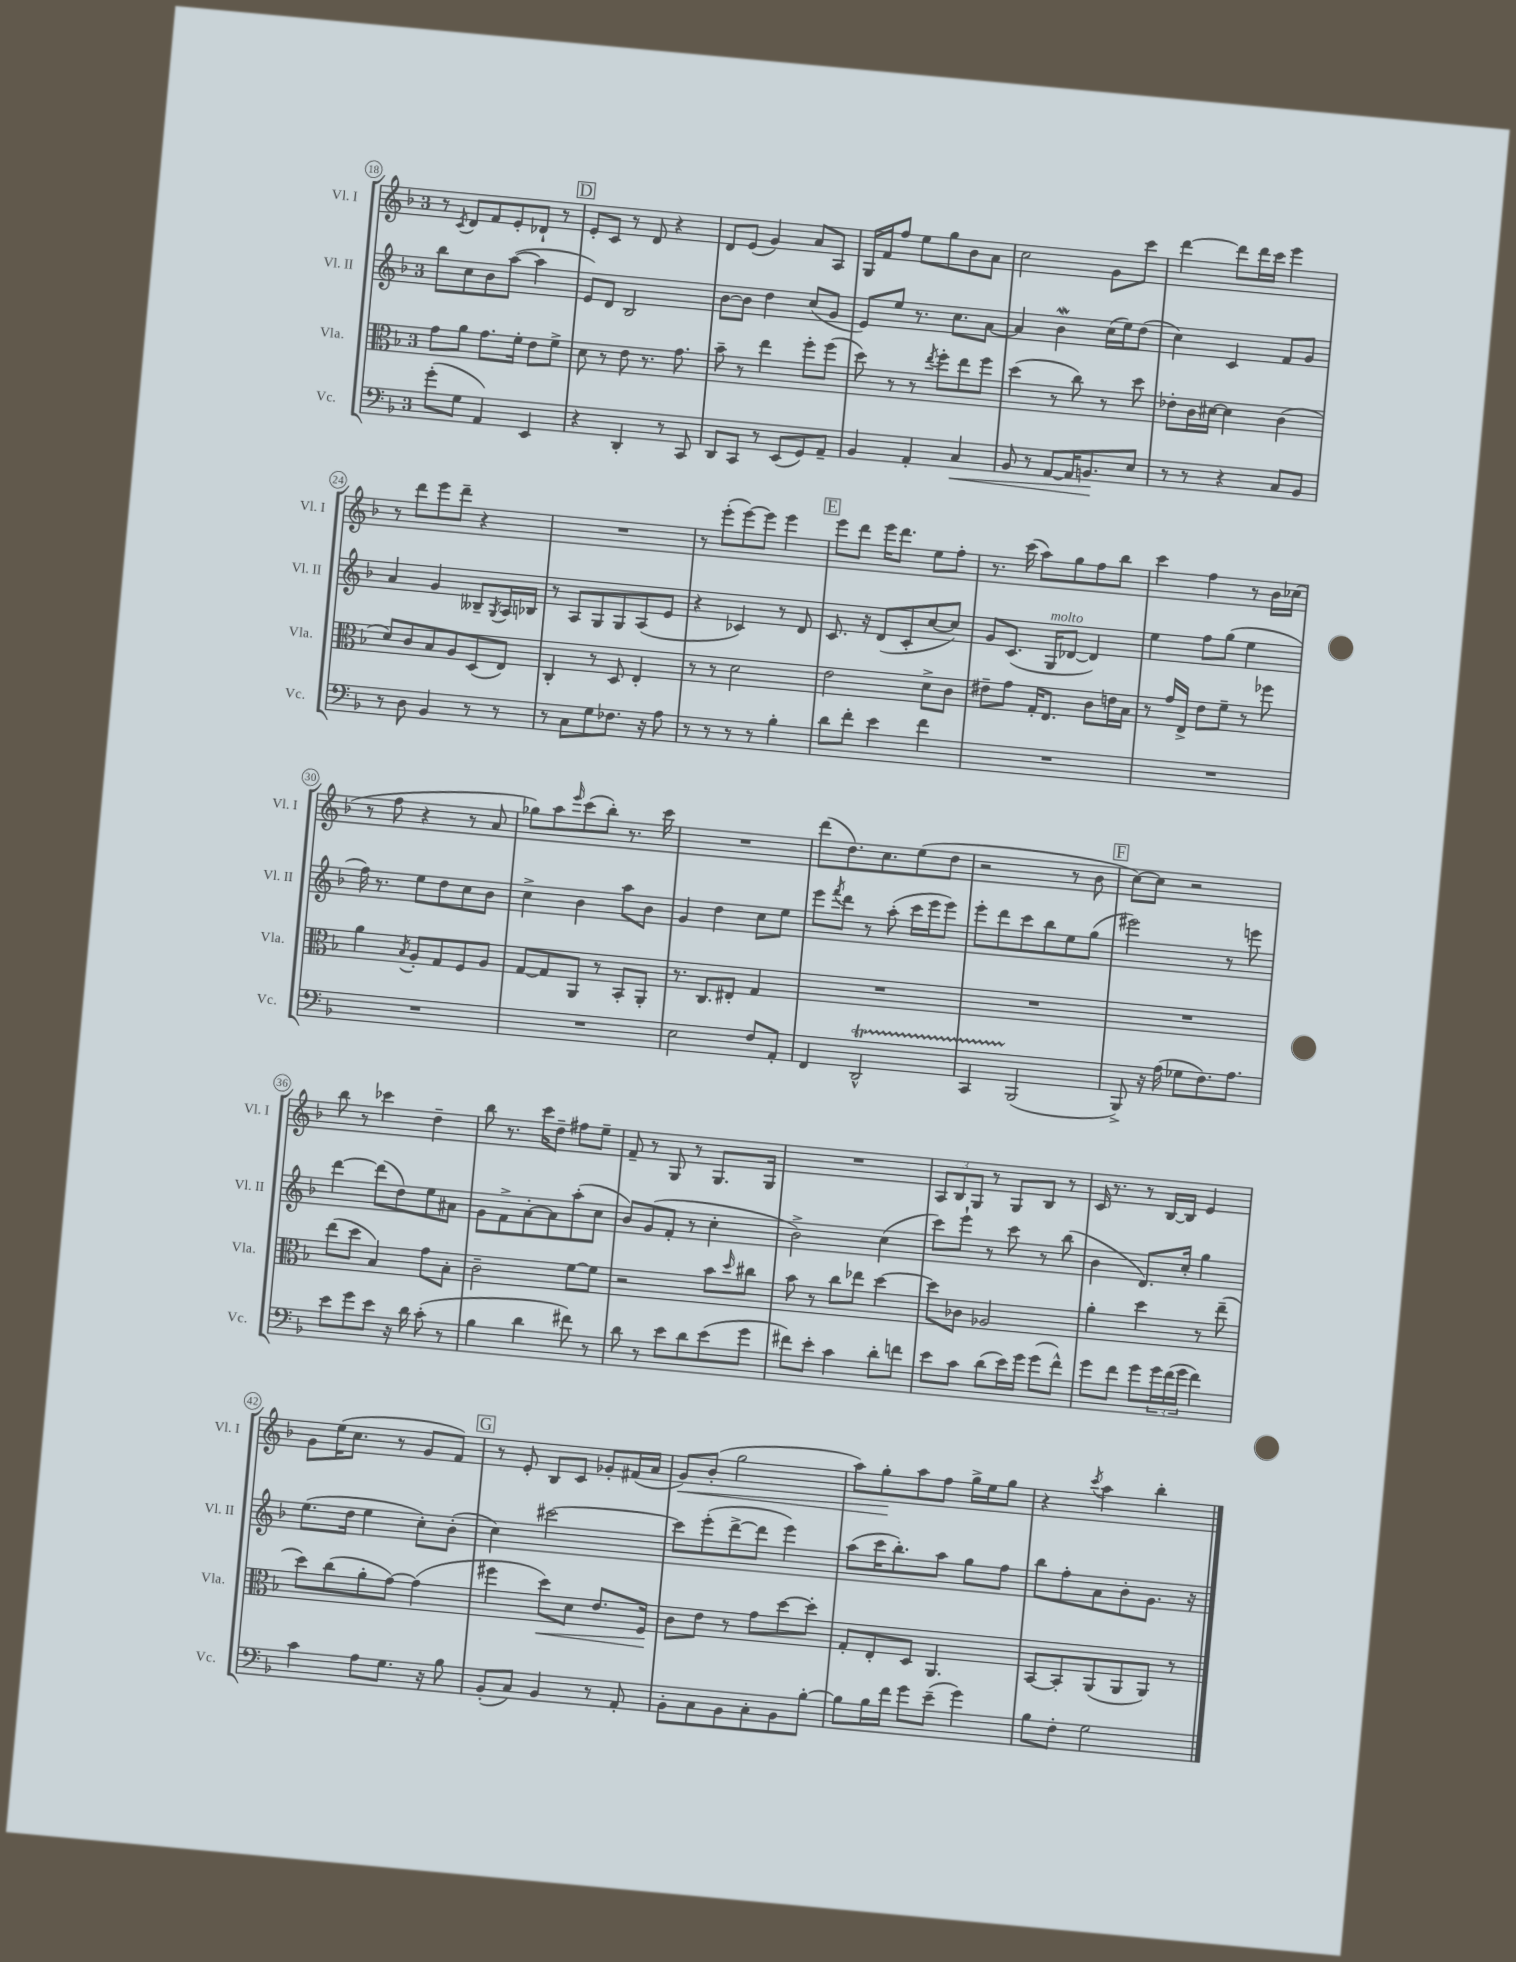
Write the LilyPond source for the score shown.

<<
\new StaffGroup <<
\new Staff = "s0" \with { instrumentName = "Vl. I" shortInstrumentName = "Vl. I" } {
    \clef treble \key f \major \once \override Staff.TimeSignature.style = #'single-digit \time 3/4
    r8 \acciaccatura { c'8 } d'8 f'8 e'8-. des'8-! r8 |
    \mark \markup { \box "D" } e'8-. c'8 r8 d'8 r4 |
    d'8 e'8( g'4) a'8 a8 |
    g16 f'16 f''8 e''8 g''8 bes'8 a'8 |
    c''2 g'8 c'''8 |
    d'''4~ d'''8 d'''16 c'''16 e'''4 |
    r8 d'''8 e'''8 d'''8-- r4 |
    R2. |
    r8 e'''8-.( e'''8~) e'''8 e'''4 |
    \mark \markup { \box "E" } e'''8 d'''8 e'''16 d'''8. e''8 f''8-. |
    r8. c'''16( a''8) g''8 f''8 bes''8 |
    c'''4 f''4 r8 bes'16 ces''16( |
    r8 f''8 r4 r8 a'8 |
    ges''8) a''8 \grace { e'''16 } c'''8( bes''8-.) r8. c'''16 |
    R2. |
    d'''8( d''8.) c''8. e''8( d''8 |
    r2 r8 bes'8 |
    \mark \markup { \box "F" } c''8~) c''8 r2 |
    bes''8 r8 ces'''4 d''4-- |
    bes''8 r8. c'''16 d''8-- fis''8 e''8-- |
    f'8-- r8 g8 r8 g8. g16 |
    R2. |
    \tuplet 3/2 { a8 bes8 g8 } r8 g8 bes8 r8 |
    c'16 r8. r8 bes16~ bes16 e'4 |
    g'8 e''16( c''8. r8 g'8 f'8) |
    \mark \markup { \box "G" } r8 e'8-. bes8 c'8 ges'8-. fis'16( a'16 |
    g'8\<) bes'8-.( g''2 |
    a''8) g''8-.\! a''8 f''8 g''16-> e''16 g''8 |
    r4 \acciaccatura { c'''8 } a''4 bes''4-. \bar "|." |
}
\new Staff = "s1" \with { instrumentName = "Vl. II" shortInstrumentName = "Vl. II" } {
    \clef treble \key f \major \once \override Staff.TimeSignature.style = #'single-digit \time 3/4
    bes''8 c''8 bes'8 a''8~( a''4 |
    \mark \markup { \box "D" } e'8) d'8 bes2 |
    bes'8~ bes'8 d''4 c''8( g'8 |
    e'8) e''8 r8. c''8. a'8~ |
    a'4 bes'4\mordent c''16( e''16) d''8( |
    c''4) c'4 f'8 g'8 |
    a'4 g'4 beses8-- \acciaccatura { g8 } a16 bes16 |
    r8 a8 g8 g8 a8( e'8 |
    r4 ces'4) r8 d'8 |
    \mark \markup { \box "E" } c'8. r16 d'8( c'8-. c''8~ c''8) |
    g'8 c'8.( g16^\markup { \italic "molto" } des'8~ des'4) |
    e''4 f''8 g''8( e''4 |
    f''16) r8. e''8 d''8 c''8 bes'8 |
    c''4-> bes'4 a''8 bes'8 |
    g'4 d''4 c''8 e''8 |
    e'''8 \acciaccatura { f'''8 } d'''8 r8 a''8-.( c'''16 e'''16 e'''8) |
    e'''8-. d'''8 c'''8 bes''8 e''8 g''8( |
    \mark \markup { \box "F" } eis'''2) r8 e'''8 |
    d'''4~ d'''8( d''8) e''8 ais'8 |
    g'8 f'8-> a'8~-. a'8 a''8-.( c''8 |
    bes'8) g'8( f'8-. r8 c''4-. |
    bes'2->) c''4( |
    c'''8) e'''8-! r8 c'''8 r8 bes''8( |
    bes'4 d'8.) c''16-. g''4 |
    e''8.( d''16 e''4 c''8-.) bes'8-.( |
    \mark \markup { \box "G" } c''4) cis'''2~ |
    cis'''8 e'''8-.( d'''8~-> d'''8 e'''4) |
    a''8( c'''16 bes''8.-.) a''8 g''8 f''8 |
    bes''8 f''8-. a'8 bes'8-. g'8. r16 \bar "|." |
}
\new Staff = "s2" \with { instrumentName = "Vla." shortInstrumentName = "Vla." } {
    \clef alto \key f \major \once \override Staff.TimeSignature.style = #'single-digit \time 3/4
    g'8 a'8 g'8. f'16-. e'8 f'8-> |
    \mark \markup { \box "D" } d'8 r8 e'8 r8. g'8. |
    bes'8-- r8 e''4 f''8-. f''8( |
    d''8) r8 r8 \acciaccatura { e''8 } f''8-. e''8 f''8 |
    d''4( r8 c''8) r8 d''8 |
    ees'8-. c'16 dis'16~ dis'4 c'4( |
    d'8) c'8 bes8 a8 d8( e8) |
    c4-. r8 d8 e4-. |
    r8 r8 d'2 |
    \mark \markup { \box "E" } e'2 d'8-> c'8 |
    eis'8-- g'8 g16-. e8. c'8 e'16 bes16 |
    r8 g'16 e16-> e'8 f'8-- r8 fes''8 |
    a'4 \acciaccatura { bes8 } a8-. g8 f8 a8 |
    g8~ g8 a,8 r8 bes,8-. a,8-. |
    r8. c8. eis8-. g4 |
    R2. |
    R2. |
    \mark \markup { \box "F" } R2. |
    e''8( d''8 bes4) g'8 bes8-. |
    c'2-- f'8~ f'8 |
    r2 bes'8 \grace { d''16 } cis''8 |
    bes'8 r8 c''8 ees''8 d''4~ |
    d''8 ces'8 aes2 |
    a'4-. d''4 r8 e''8--( |
    d''8) c''8( a'8-. g'8~) g'4( |
    \mark \markup { \box "G" } fis''4 d''8\<) d'8 e'8. f16\! |
    c'8 e'8 r8 g'8 d''8~ d''8-. |
    g8-. e8-. d8 a,4. |
    bes,8~ bes,8-. a,8( a,8 a,8) r8 \bar "|." |
}
\new Staff = "s3" \with { instrumentName = "Vc." shortInstrumentName = "Vc." } {
    \clef bass \key f \major \once \override Staff.TimeSignature.style = #'single-digit \time 3/4
    g'8-.( g8 a,4) e,4 |
    \mark \markup { \box "D" } r4 d,4-. r8 c,8 |
    d,8 c,8 r8 e,8( g,8) a,8-- |
    bes,4 a,4-. c4\< |
    bes,8 r8 a,8~ a,16 b,8.\! e8 |
    r8 r8 r4 c8 bes,8 |
    r8 d8 bes,4 r8 r8 |
    r8 c8 g8 fes8. r16 a8 |
    r8 r8 r8 r8 bes4-. |
    \mark \markup { \box "E" } d'8 f'8-. e'4 f'4 |
    R2. |
    R2. |
    R2. |
    R2. |
    e2 f8 a,8-. |
    f,4 d,2-^\startTrillSpan |
    c,4 bes,,2\stopTrillSpan( |
    \mark \markup { \box "F" } bes,,8->) r16 a16( ges8 f8.) a8. |
    e'8 g'8 e'8 r16 d'16 c'8-.( r8 |
    bes4 d'4 fis'8) r8 |
    d'8 r8 e'8 d'8 e'8( g'8 |
    fis'8) e'8-. c'4 d'8-. f'8 |
    e'8 c'8 d'8( e'16) g'16 g'8( f'8-^) |
    g'8 f'8 g'8 \tuplet 3/2 { g'16 f'16( g'16 } f'4) |
    c'4 a8 g8. r16 bes8 |
    \mark \markup { \box "G" } bes,8-.( c8) bes,4 r8 a,8-. |
    bes,8-. c8 bes,8 c8-. bes,8 bes8~-. |
    bes8 bes16 f'16 g'8 e'8--( g'4) |
    bes8 f8-. g2 \bar "|." |
}
>>
>>
\layout { \context { \Score currentBarNumber = #18 \override BarNumber.stencil = #(make-stencil-circler 0.1 0.3 ly:text-interface::print) } }
